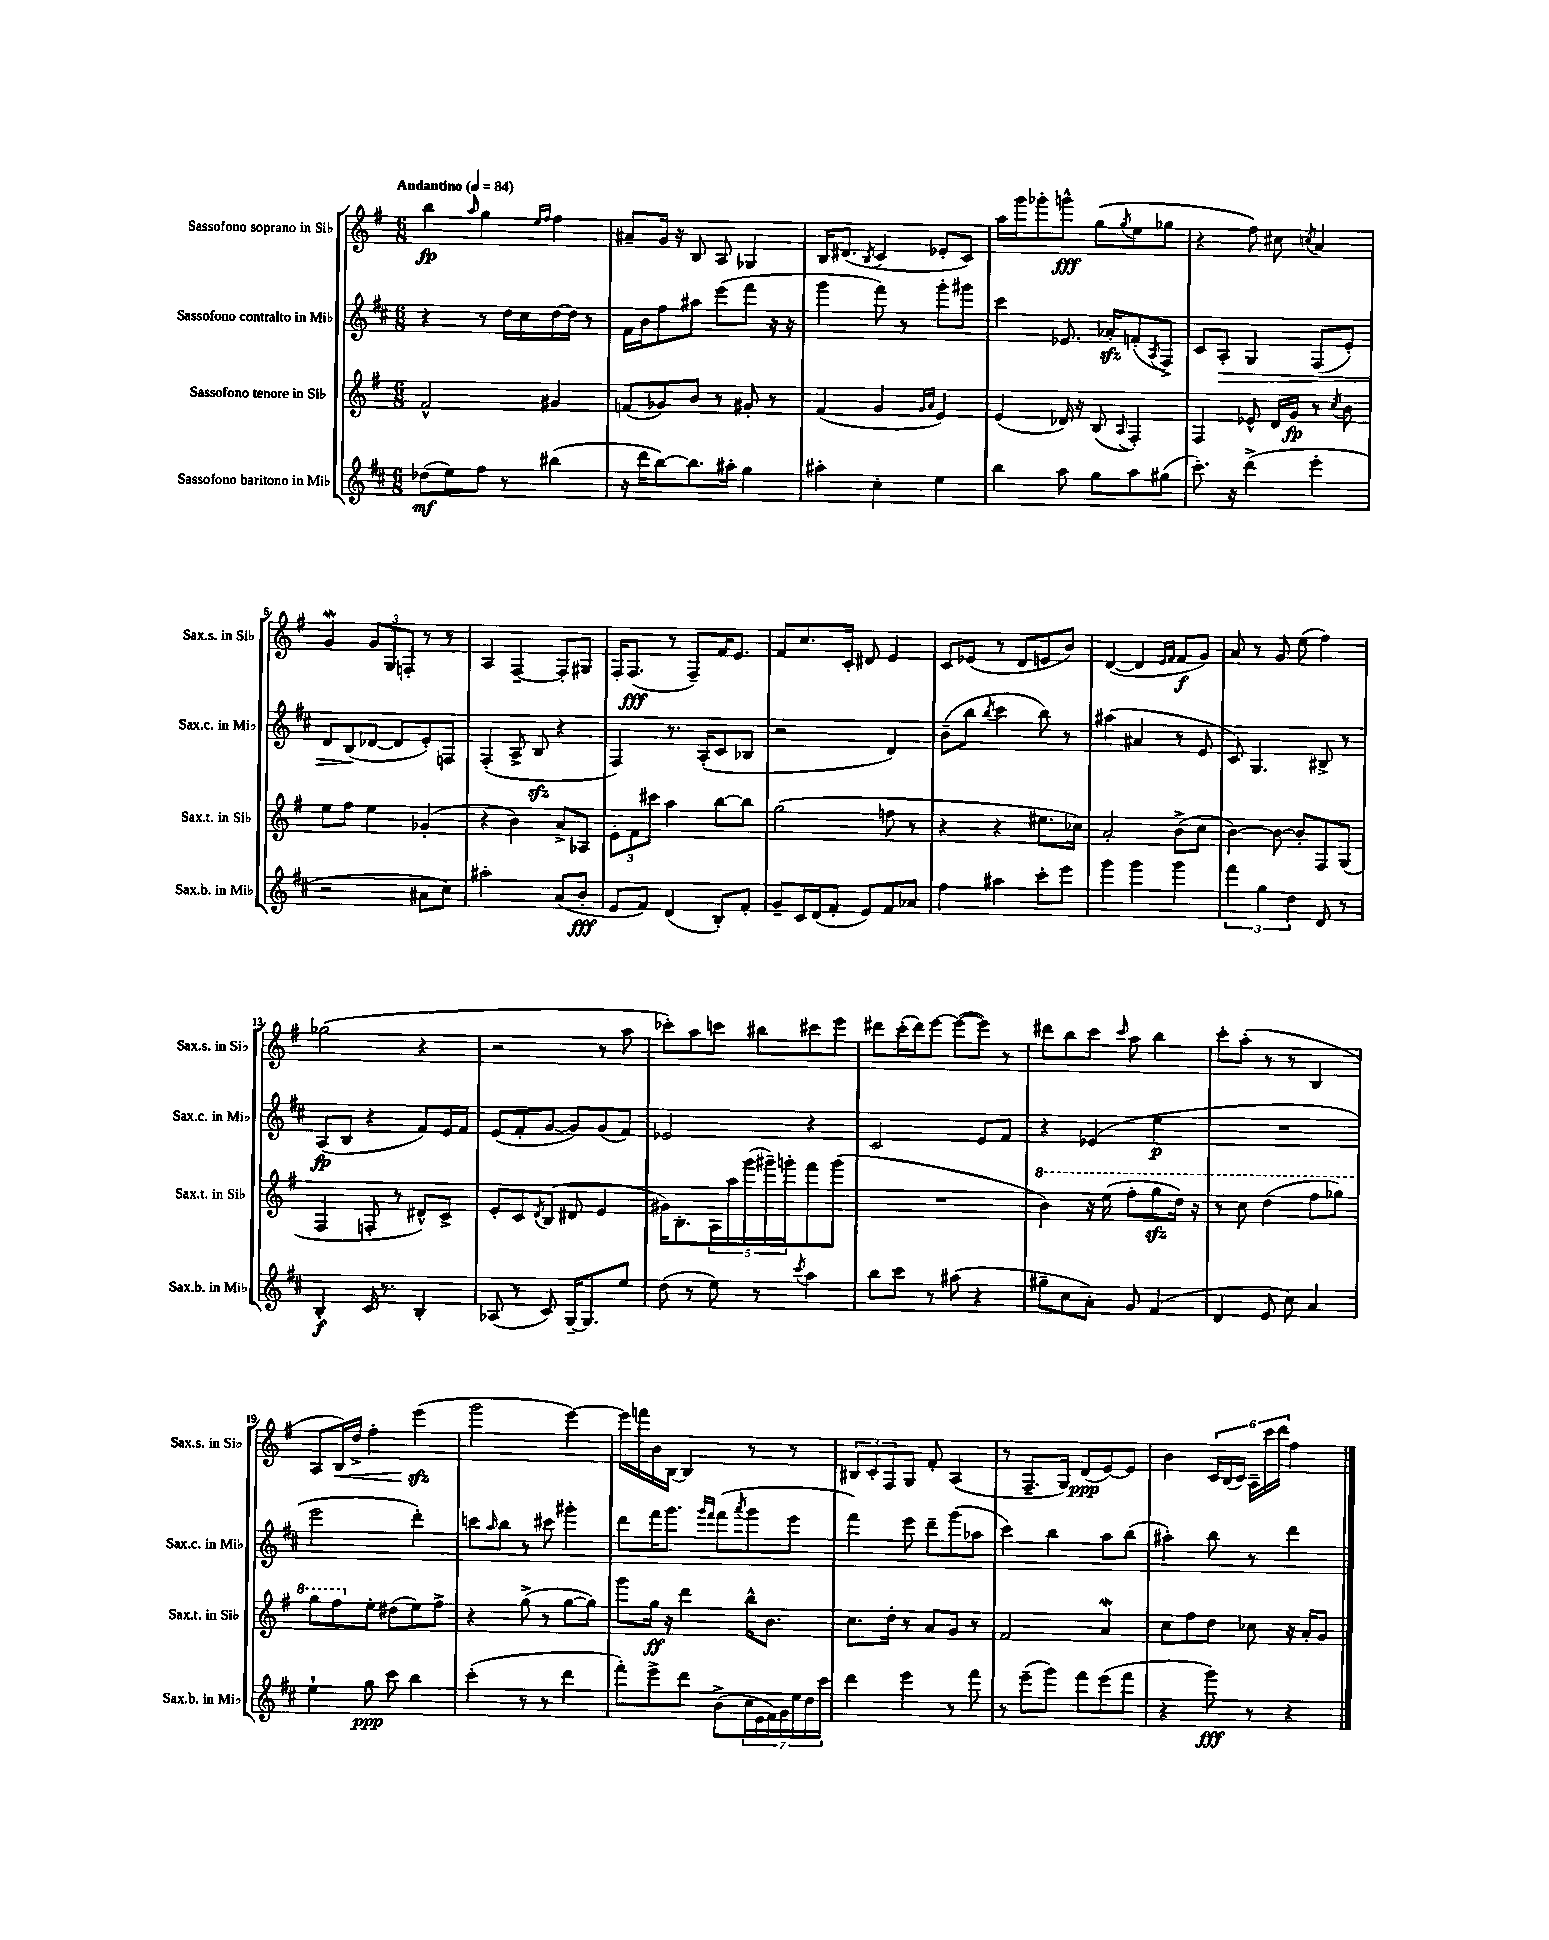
<<
\new StaffGroup <<
\new Staff = "s0" \with { instrumentName = "Sassofono soprano in Sib" shortInstrumentName = "Sax.s. in Sib" } {
    \clef treble \key g \major \numericTimeSignature \time 6/8 \tempo "Andantino" 4 = 84
    b''4\fp \grace { a''16 } g''4 \grace { e''16 fis''16 } fis''4 |
    ais'8-- g'16 r16 b8 a8 ges4 |
    b16 dis'8.( \acciaccatura { b8 } c'4 ees'8-. c'8) |
    a''16 g'''16 ges'''8-. g'''8-^\fff g''8( \acciaccatura { g''8 } e''8 ges''8 |
    r4 fis''8) cis''8 \acciaccatura { c''8 } a'4 |
    g'4\mordent \tuplet 3/2 { g'8 g8 f8-. } r8 r8 |
    a4 fis4~-- fis8-. gis8 |
    fis16-. fis8.\fff( r8 fis8--) fis'16 e'8. |
    fis'8 c''8. c'16-. dis'8 e'4 |
    c'8 ees'8( r8 d'8 e'8 b'8) |
    d'4~( d'4 \grace { e'16 fis'16 } fis'8\f g'8) |
    a'8 r8 g'8 e''8( fis''4) |
    ges''2( r4 |
    r2 r8 a''8 |
    ces'''8-.) a''8 c'''8 bis''8 cis'''8 e'''8 |
    dis'''8 c'''16-.( dis'''16) e'''8~ e'''8~( e'''8) r8 |
    dis'''8 b''8 c'''8 \grace { c'''16 } a''8 b''4 |
    c'''8-. a''8-.( r8 r8 b4 |
    a8 b16\<) d''16-> fis''4-. e'''4\sfz\!( |
    g'''2 e'''4~) |
    e'''16 f'''16 b'16 b16~ b4 r8 r8 |
    \tuplet 3/2 { bis8 c'8-. fis8 } g8 fis'8-. a4( |
    r8 fis8.-- g16) d'8\ppp( e'8~) e'8 |
    b'4 \tuplet 6/4 { c'16 b16( c'16) a16-- c'''16 d'''16 } fis''4 \bar "|." |
}
\new Staff = "s1" \with { instrumentName = "Sassofono contralto in Mib" shortInstrumentName = "Sax.c. in Mib" } {
    \clef treble \key d \major \numericTimeSignature \time 6/8
    r4 r8 d''16 cis''16 d''16~ d''16 r8 |
    fis'16 b'16 fis''8 ais''8 e'''8( fis'''8 r16 r16 |
    g'''4 fis'''8) r8 g'''8-. gis'''8 |
    cis'''4 ees'8. aes'16-.\sfz f'8-.( \acciaccatura { a8 } fis8->) |
    cis'8 a8-.\> g4 fis8( e'8-.) |
    d'8 b8\!( des'8~ des'8 e'8-.) f8 |
    fis4-.( a8-> b8\sfz r4 |
    fis4) r8. a16-.( cis'8 bes8 |
    r2 d'4) |
    b'8--( b''8 \acciaccatura { b''8 } cis'''4 b''8) r8 |
    ais''4( ais'4 r8 e'8 |
    cis'8) g4. bis8-> r8 |
    a8\fp( b8 r4 fis'8) e'16 fis'16 |
    e'8( fis'8-. g'8~ g'8) g'8( fis'8) |
    ees'2 r4 |
    cis'2 e'8 fis'8 |
    r4 ees'4( e''4\p |
    R2. |
    e'''2 d'''4-.) |
    c'''8 \grace { a''16 } b''8 r8 cis'''8 gis'''4-. |
    d'''8 fis'''16 g'''8. \grace { g'''16 fis'''16 } fis'''8( \acciaccatura { a'''8 } g'''8 e'''8 |
    fis'''4) e'''8 d'''8-- g'''8( aes''8 |
    cis'''4) b''4 a''8 b''8( |
    ais''4-.) b''8 r8 d'''4 \bar "|." |
}
\new Staff = "s2" \with { instrumentName = "Sassofono tenore in Sib" shortInstrumentName = "Sax.t. in Sib" } {
    \clef treble \key g \major \numericTimeSignature \time 6/8
    fis'2-^ gis'4 |
    f'8( ges'8) b'8 r8 gis'8-. r8 |
    fis'4( g'4 \grace { g'16 a'16 } e'4) |
    e'4( des'16) r16 b8( \appoggiatura { a8 } fis4-.) |
    fis4 ees'8-^ d'16 g'16\fp r8 \acciaccatura { c''8 } b'8 |
    e''8 fis''8 e''4 ges'4-.( |
    r4 b'4) a'8-> aes8 |
    \tuplet 3/2 { e'8-. fis'8 cis'''8 } a''4 b''8~ b''8 |
    g''2( f''8 r8 |
    r4 r4 eis''8. ces''16) |
    a'2-. b'8->( c''8 |
    b'4~) b'8~ b'8-. fis8 g8( |
    fis4 f8-. r8 dis'8-^) c'8-> |
    e'8-. c'8 \acciaccatura { d'8 } b8( dis'8 e'4 |
    gis'16) b8.-. \tuplet 5/4 { a16 a''16 g'''16( gis'''16--) g'''16-. } fis'''8 g'''8( |
    R2. |
    \ottava #1 b''4) r16 e'''16( fis'''8-. g'''8\sfz d'''16) r16 |
    r8 c'''8 d'''4( fis'''8 ges'''8) |
    g'''8 fis'''8 \ottava #0 e''8-. dis''8( e''8) fis''8-> |
    r4 g''8->( r8 g''8~ g''8) |
    g'''8 g''16\ff r16 d'''4 b''16-^ b'8. |
    c''8. d''16-. r8 a'8 g'8 r8 |
    fis'2 a'4\mordent |
    c''8 fis''8 d''8 ces''8 r16 a'16-. g'8 \bar "|." |
}
\new Staff = "s3" \with { instrumentName = "Sassofono baritono in Mib" shortInstrumentName = "Sax.b. in Mib" } {
    \clef treble \key d \major \numericTimeSignature \time 6/8
    des''8\mf( e''8) fis''8 r8 bis''4( |
    r16 d'''16 b''8~) b''8. ais''16-. g''4 |
    ais''4-. cis''4-. e''4 |
    b''4 a''8 g''8 a''8 gis''8( |
    cis'''8.-.) r16 d'''4->( e'''4-. |
    r2 ais'8 cis''8) |
    ais''2-. a'8( b'8-.\fff |
    e'8 fis'8) d'4( b8-.) fis'8-. |
    g'8-- cis'16 d'16( fis'8-. e'8) fis'8 aes'8 |
    fis''4 ais''4 cis'''8-. e'''8 |
    g'''4 g'''4 g'''4 |
    \tuplet 3/2 { fis'''4 g''4 d''4 } d'8 r8 |
    b4-.\f cis'16 r8. b4-. |
    aes8( r8 cis'8) g16~-- g8. e''8 |
    d''8( r8 e''8) r8 \acciaccatura { cis'''8 } a''4 |
    b''8 cis'''8 r8 ais''8( r4 |
    gis''8-- cis''8 a'8-.) g'8 fis'4( |
    d'4 e'8 cis''8) a'4 |
    e''4-! g''8\ppp cis'''8 b''4 |
    cis'''4-.( r8 r8 d'''4 |
    fis'''8-.) e'''8-> d'''8 b'8->( \tuplet 7/4 { cis''16 e'16 fis'16) g'16 e''16 d''16 cis'''16 } |
    d'''4 e'''4 r8 fis'''8 |
    r8 e'''8--( g'''8) fis'''8 e'''8( fis'''8 |
    r4 g'''8\fff) r8 r4 \bar "|." |
}
>>
>>
